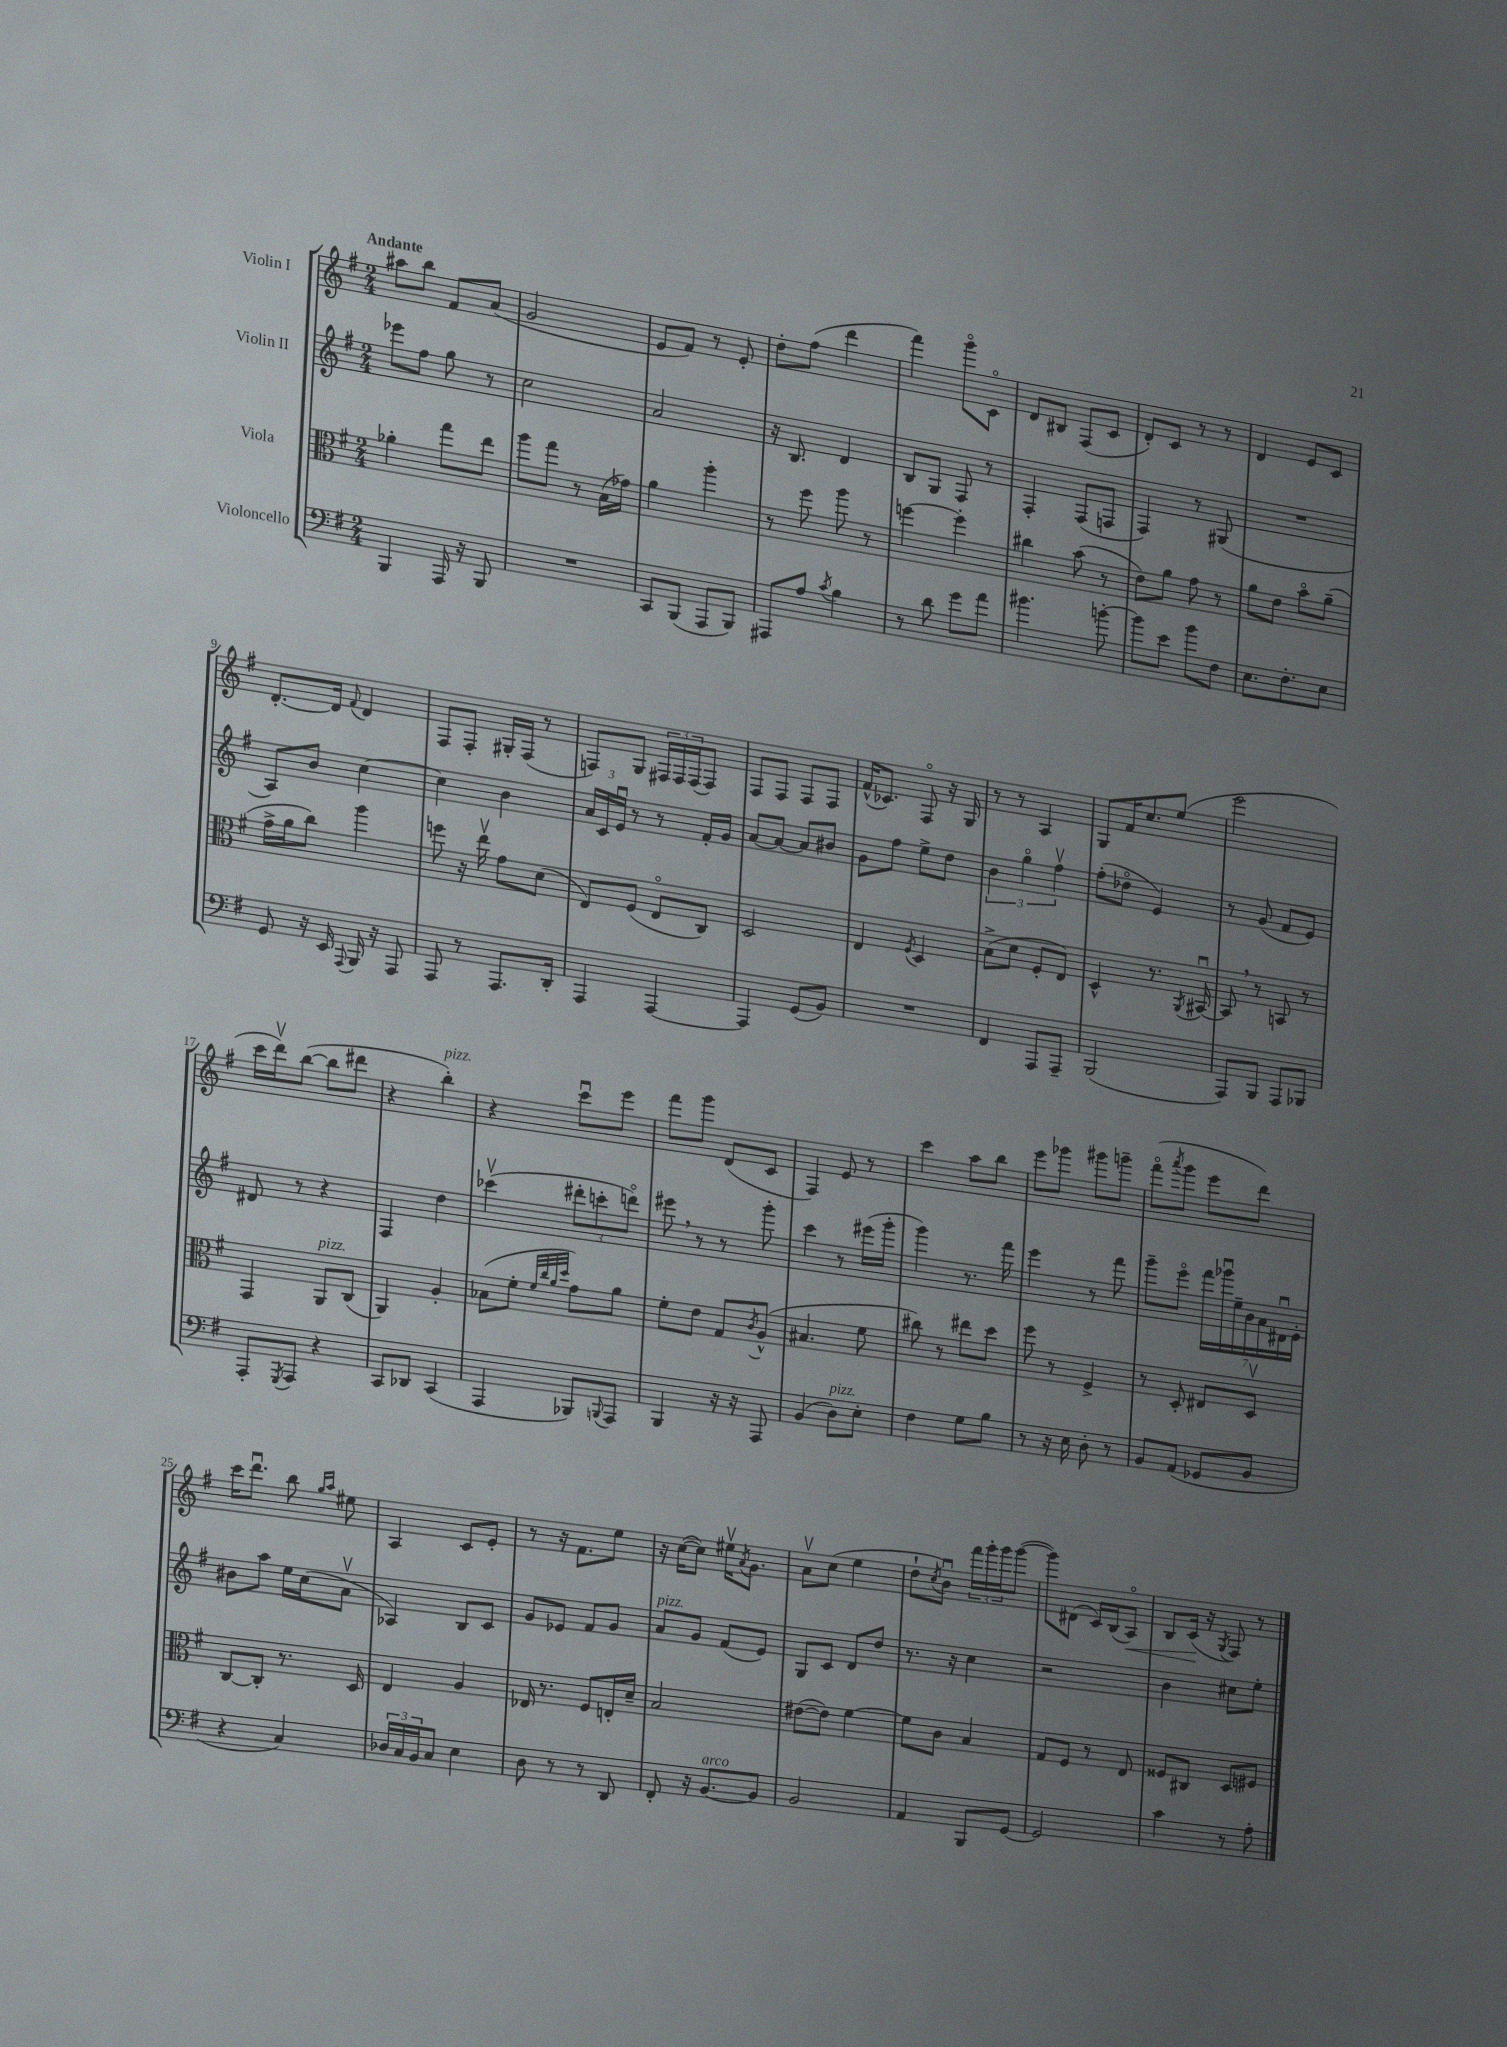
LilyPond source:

<<
\new StaffGroup <<
\new Staff = "s0" \with { instrumentName = "Violin I" } {
    \clef treble \key g \major \numericTimeSignature \time 2/4 \tempo "Andante"
    ais''8 b''8 fis'8 a'8( |
    g'2 |
    e'8 fis'8) r8 e'8-. |
    d''8-. fis''8( d'''4 |
    fis'''4) g'''8\flageolet c'8\flageolet |
    d'8 bis8 fis8( c'8 |
    d'8-.) c'8 r8 r8 |
    d'4 e'8 c'8 |
    d'8.~-. d'16 \appoggiatura { fis'8 } d'4 |
    fis8 fis8-. gis16-. fis16( r8 |
    f8) g8 \tuplet 3/2 { fis16 fis16 fis16( } fis8) |
    fis8 fis8 fis8 fis8 |
    fis'16-^( ces'8.) fis8\flageolet r16 g16 |
    r8 r8 a4 |
    g8 fis'16 c''8. e''8( |
    e'''2 |
    c'''16 d'''16\upbow) b''8~( b''8 dis'''8 |
    r4 b''4-.^\markup { \italic "pizz." }) |
    r4 c'''8\downbow e'''8 |
    fis'''8 g'''8 d'8( c'8 |
    fis4) e'8 r8 |
    c'''4 a''8 b''8 |
    e'''8 ges'''8 gis'''8 g'''8-- |
    fis'''8\flageolet( \acciaccatura { a'''8 } g'''8 e'''8 d'''8) |
    c'''16 d'''8.\downbow b''8 \grace { g''16 a''16 } eis''8 |
    a4 c'8 e'8-. |
    r8 r16 fis'8. e''8 |
    r16 c''16~( c''8) eis''16\upbow \acciaccatura { a'8 } g'8. |
    a'8\upbow c''8( e''4 |
    d''8-! \acciaccatura { c''8 } b'8\downbow) \tuplet 3/2 { fis'''16 g'''16-. g'''16 } g'''8~( |
    g'''8) dis'8( c'16) b16( a8\flageolet\<) |
    b8 c'16\!( r16 \acciaccatura { g8 } fis8) r8 \bar "|." |
}
\new Staff = "s1" \with { instrumentName = "Violin II" } {
    \clef treble \key g \major \numericTimeSignature \time 2/4
    ees'''8 fis''8 g''8 r8 |
    c''2 |
    a'2 |
    r16 b8. d'4 |
    b8 g8 fis8 r8 |
    fis4-. fis8( f8 |
    fis4) r8 gis8( |
    R2 |
    a8) b'8 c''4~ |
    c''4 b'4 |
    \tuplet 3/2 { a'16 c'16 e'16\downbow } r8 r8 fis'16-. g'16 |
    a'8~ a'8~ a'8 bis'8 |
    g'8 fis''8 e''8-> d''8 |
    \tuplet 3/2 { b'4 g''4\flageolet fis''4\upbow } |
    fis''8-.( des''8\flageolet e'4) |
    r8 g'8( fis'8 e'8) |
    dis'8 r8 r4 |
    fis4 d''4 |
    ces'''4\upbow( \tuplet 3/2 { dis'''8-. c'''8-. d'''8\flageolet) } |
    eis'''8 \breathe r8 r8 g'''8-. |
    c'''4 r8 eis'''16( g'''16-. |
    g'''4) r8. fis'''16 |
    e'''4 r8 fis'''8 |
    g'''8-- e'''8\flageolet \tuplet 7/4 { fis'''16 ges'''16\downbow e''16-- b'16 a'16 dis'16\downbow e'16-. } |
    bis'8 a''8 e''16 c''16( a'8\upbow |
    aes4) b8 c'8 |
    g'8 ees'8 fis'8 g'8 |
    a'8^\markup { \italic "pizz." } g'8 fis'8( e'8) |
    g8 c'8 d'8 d''8 |
    r8. r16 c''4 |
    r2 |
    b'4 cis''8 e''8-. \bar "|." |
}
\new Staff = "s2" \with { instrumentName = "Viola" } {
    \clef alto \key g \major \numericTimeSignature \time 2/4
    aes'4-. g''8 e''8 |
    a''8 g''8 r8 b16( ges'16) |
    a'4 a''4-. |
    r8 fis''8 a''8 r8 |
    f''4~ f''4-. |
    cis''4 b'8( r8 |
    e'8) a'8 g'8 r8 |
    a'8 e'8 b'8\flageolet a'8--( |
    g'16-> a'16 c''8) a''4 |
    f''8 r16 e''16\upbow g'8 d'8( |
    e8) fis8( e8\flageolet c8) |
    d2 |
    e4 \acciaccatura { fis8 } d4 |
    b8->( d'8 fis8-. e8) |
    d4-^ r8. \acciaccatura { a,8 } bis,16~\downbow |
    bis,8 \breathe r8 b,8 r8 |
    g,4 a,8^\markup { \italic "pizz." } c8( |
    a,4) a4-. |
    bes8( fis'8-. \grace { fis'32 c''32 a'32 d''32 } g'8) a'8 |
    fis'8-. e'8 g8 \acciaccatura { c'8 } a8-^( |
    bis4. fis'8 |
    cis''8) r8 eis''8 d''8 |
    fis''8 r8 fis4-> |
    r8 d8-. eis8 d8\upbow |
    c8~ c8-. r8. d16 |
    e4 a4 |
    ees16 r8. fis8 e16-. d'16-- |
    b2 |
    eis'8~( eis'8) fis'4~ |
    fis'8 c'8 b4 |
    g8 fis8 r8 e8 |
    fisis8 cis8 d8 fis8 \bar "|." |
}
\new Staff = "s3" \with { instrumentName = "Violoncello" } {
    \clef bass \key g \major \numericTimeSignature \time 2/4
    b,,4 a,,16 r16 b,,8 |
    R2 |
    c,8 b,,8( a,,8 b,,8) |
    ais,,8 a8 \acciaccatura { c'8 } b4 |
    r8 d'8 g'8 a'8 |
    bis'4. b'8~-. |
    b'8 e'8 b'8 fis8 |
    e8. fis8.-. e8 |
    g,8 r16 e,16 \appoggiatura { a,,8 } b,,16 r16 a,,8 |
    a,,8 r8 a,,8. d,16-. |
    a,,4 a,,4~ |
    a,,4 g,8( b,8) |
    R2 |
    fis,4 a,,8 a,,8-- |
    b,,2( |
    a,,8) b,,8 a,,8 bes,,8 |
    a,,8-. \acciaccatura { g,,8 } a,,8 r4 |
    c,8 des,8 c,4( |
    a,,4 bes,,8) \appoggiatura { b,,8 } a,,8 |
    b,,4 r16 r16 a,,8 |
    b,4( d8^\markup { \italic "pizz." }) e8-. |
    fis4 g8 b8 |
    r8 r16 e16 d8-. r8 |
    b,8 a,8( ges,8 b,8 |
    r4 c4) |
    \tuplet 3/2 { des16 c16 b,16 } c8 e4 |
    d8 r8 r8 d,8 |
    fis,8-. r16 b,8.~^\markup { \italic "arco" } b,8 |
    b,2 |
    a,4 b,,8 g,8~ |
    g,2 |
    c'4 r8 a8-. \bar "|." |
}
>>
>>
